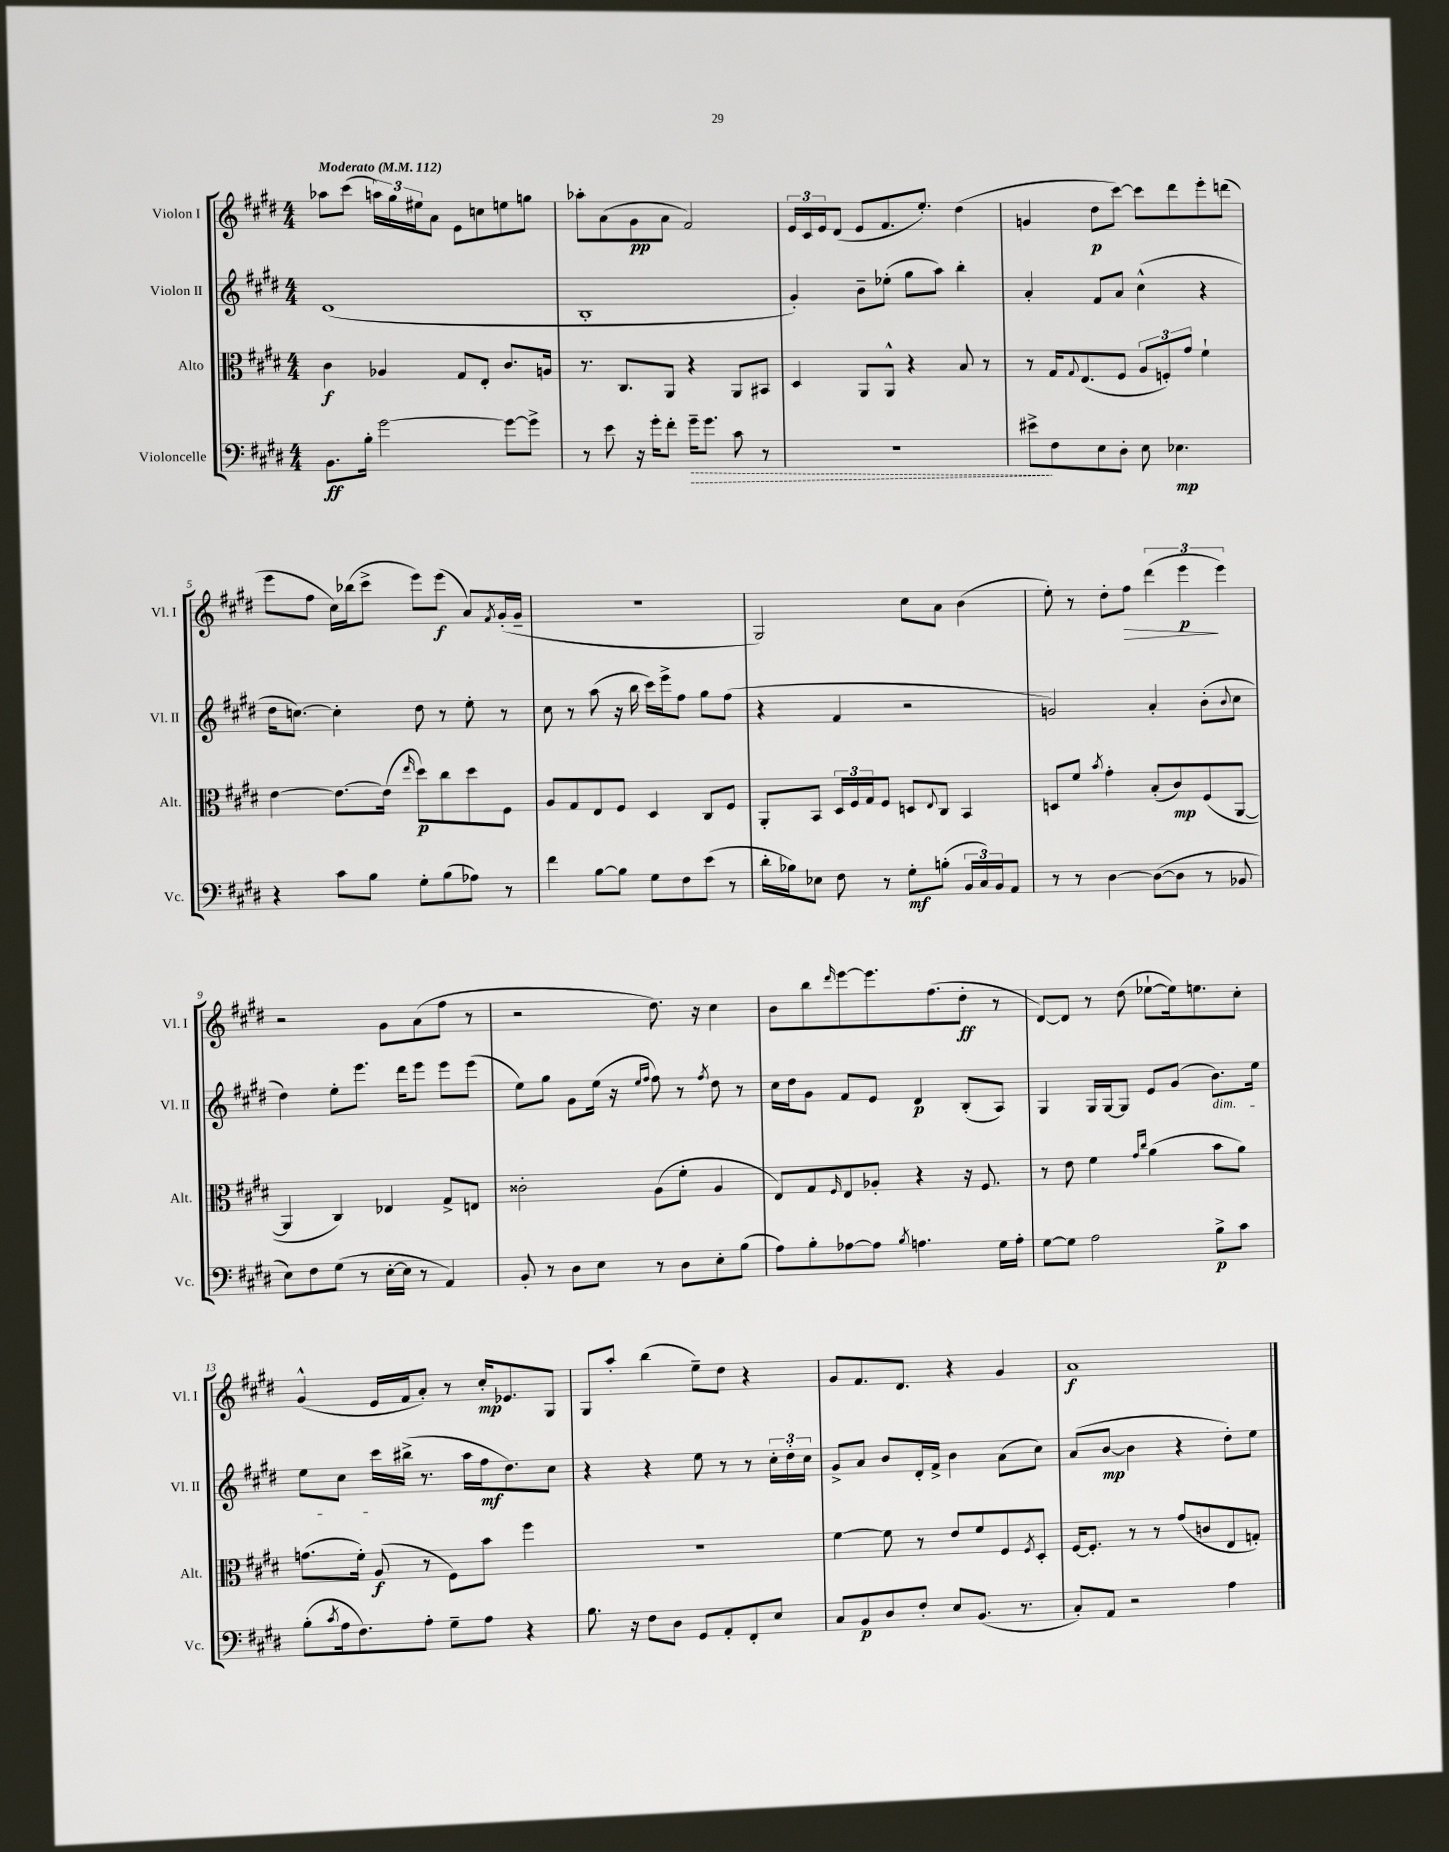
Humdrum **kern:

**kern	**kern	**kern	**kern
*staff4	*staff3	*staff2	*staff1
*clefF4	*clefC3	*clefG2	*clefG2
*k[f#c#g#d#]	*k[f#c#g#d#]	*k[f#c#g#d#]	*k[f#c#g#d#]
*M4/4	*M4/4	*M4/4	*M4/4
*MM112	*MM112	*MM112	*MM112
8.BB\L	4c#\	(1d#	8aa-\L
.	.	.	(8ccc#\J
16B'\Jk	.	.	.
[2g#\	4A-/	.	24aa\LL)
.	.	.	24gg#\
.	.	.	24ee#\J
.	.	.	8a\J
.	8G#/L	.	8e\L
.	8E'/J	.	8cc\
8g#\_L	8.c#/L	.	8ee\
8g#^\]J	.	.	8gg\J
.	16A/Jk	.	.
=	=	=	=
8r	8.r	1B'	8aa-'\L
8e\	.	.	(8a\
.	8.C#/L	.	.
16r	.	.	8g#\
16g#'\LK	.	.	.
8f#'\J	8AA/J	.	8a\J
16g#~\LK	4r	.	2f#/)
8.g#\J	.	.	.
8c#\	8AA/L	.	.
8r	8BB#/J	.	.
=	=	=	=
1r	4D#/	4g#'/)	24e/LL
.	.	.	24c#/
.	.	.	24e/J
.	.	.	(8d#/J
.	8AA/L	8b~\L	8e/L
.	8AA^^/J	(8ee-'\J	8.f#/
.	4r	8gg#\L	.
.	.	.	8.ee'/J)
.	.	8aa\J)	.
.	8B/	4bb'\	(4dd#\
.	8r	.	.
=	=	=	=
8e#^\L	8r	4a'/	4g/
8F#\	16G#/LK	.	.
.	8qqG#/	.	.
.	(8.E/	.	.
8E\	.	8f#/L	8dd#\L
8D#'\J	8F#/J	8a/J	[8ccc#\J)
8E\	12A/L	(4cc#^^\	8ccc#\]L
.	12F'/)	.	.
4.E-\	.	.	8ddd#\
.	12g#/J	.	.
.	4f#`\	4r	8eee'\
.	.	.	(8ddd\J
=	=	=	=
4r	[4e\	16dd#\LK	8eee\L
.	.	[8.cc\J)	.
.	.	.	8ff#\J
8c#\L	8.e\_L	4cc'\]	16cc#\LL)
.	.	.	(16bb-\J
8B\J	.	.	8ccc#^\J
.	(16e\]Jk	.	.
.	16qqee/	.	.
8G#'\L	8dd#\L)	8dd#\	8eee\L)
(8B\	8cc#\	8r	(8eee\J
8A-\J)	8dd#\	8ee'\	8a/L)
.	.	.	8qf#/
8r	8F#\J	8r	(16g#'/L
.	.	.	16g#~/JJ
=	=	=	=
4f#\	8A/L	8cc#\	1r
.	8G#/	8r	.
[8B\L	8E/	(8aa\	.
8B\]J	8F#/J	16r	.
.	.	16bb\	.
8G#\L	4D#/	16ccc#\LL)	.
.	.	16eee^\J	.
8F#\	.	8ff#\J	.
(8e\J	8C#/L	8gg#\L	.
8r	8F#/J	(8ff#\J	.
=	=	=	=
16d#'\LL	8AA'/L	4r	2G#/)
16B-\J)	.	.	.
8E-\J	8BB/J	.	.
8F#\	24D#/LL	4f#/	.
.	24F#/	.	.
.	24G#/J	.	.
8r	8F#/J	.	.
8G#'\L	8D/L	2r	8cc#\L
.	8qqE/	.	.
(8B'\J	8C#/J	.	8a\J
24BB/LL	4BB/	.	(4b\
24C#/)	.	.	.
24BB/J	.	.	.
8AA/J	.	.	.
=	=	=	=
8r	8D/L	2g/)	8ee'\)
8r	8f#/J	.	8r
.	8qb/	.	.
[4D#\	4g#'\	.	8dd#'\L
.	.	.	8ff#\J
(8D#\_L	(8B'/L	4a'/	(6ddd#\
8D#\]J	8c#/)	.	.
.	.	.	6eee\
8r	(8F#/	(8b'\L	.
.	.	.	6eee\)
.	.	8qqb/	.
8BB-/	[8AA/J	8cc#\J	.
=	=	=	=
8E\L)	4AA/]	4dd#\)	2r
8F#\	.	.	.
(8G#\J	4C#/)	8ee'\L	.
8r	.	8.eee\J	.
[16E'\LL	4E-/	.	8g#\L
16E\]JJ	.	16ddd#\LK	.
8r	.	8eee\J	(8a\
4AA/)	8G#^/L	8eee\L	8ff#\J
.	8E/J	(8eee\J	8r
=	=	=	=
8BB'/	2c##'\	8ee\L)	2r
8r	.	8gg#\J	.
8D#\L	.	8g#\L	.
8E\J	.	(16ee\Jk	.
.	.	16r	.
.	.	16qqee/LL	.
.	.	16qqff#/JJ	.
8r	(8A\L	8ff#\)	8.dd#\)
8D#\L	8f#'\J	8r	.
.	.	.	16r
.	.	8qff#/	.
8E'\	4A/	8dd#\	4cc#\
(8B\J	.	8r	.
=	=	=	=
8A\L)	8E/L)	16cc#\LL	8b\L
.	.	16dd#\J	.
8B'\	8G#/	8g#\J	8bb\
.	16qqF#/	.	16qqddd#/
[8A-\	8E/	8f#/L	[8eee\
8A-\]J	8A-'/J	8e/J	8.eee\]
8qB/	.	.	.
4.A\	4r	4d#/	.
.	.	.	(8.ff#\
.	16r	(8B'/L	8dd#'\J
.	8.F#/	.	.
16G#\LL	.	8A/J)	8r
16A'\JJ	.	.	.
=	=	=	=
[8G#\L	8r	4G#/	[8d#/L)
8G#\]J	8e\	.	8d#/]J
2A\	4f#\	16G#/LL	8r
.	.	[16G#/J	.
.	.	8G#/]J	(8dd#\
.	16qqg#/LL	.	.
.	16qqcc#/JJ	.	.
.	(4a\	8e/L	[8ee-`\L
.	.	(8g#/J	16ee-\]k)
.	.	.	8.ee\
8B^\L	8b\L	8.b\L)	.
8c#\J	8a\J)	.	8cc#'\J
.	.	16ee\Jk	.
=	=	=	=
(8B'\L	(8.g\L	8ee\L	(4g#^^/
8qc#/	.	.	.
16A\k	.	8cc#\J	.
8.F#\)	16f#'\Jk)	.	.
.	(8A/	16ccc#\LL	16e/LL
.	.	(16bb#^\JJ	16f#/J
8A'\J	8r	8.r	8a'/J)
8G#~\L	8F#\L)	.	8r
.	.	16aa\LL	.
8A\J	8b\J	16ff#\J	16cc#'/LK
.	.	8.dd#\)	8.e-/
4r	4ff#\	.	.
.	.	8cc#\J	8G#/J
=	=	=	=
8.B\	1r	4r	8G#/L
.	.	.	8aa'/J
16r	.	.	.
8F#\L	.	4r	(4bb\
8D#\J	.	.	.
8GG#/L	.	8ee\	8ee~\L)
8AA'/	.	8r	8dd#\J
8FF#'/	.	8r	4r
8E/J	.	24cc#'\LL	.
.	.	24dd#'\	.
.	.	24cc#\JJ	.
=	=	=	=
8C#/L	[4f#\	8g#^/L	8g#/L
8BB/	.	8a/J	8.f#/
8D#/	8f#\]	8b/L	.
.	.	.	8.d#/J
8F#'/J	8r	16d#'/L	.
.	.	16f#^/JJ	.
8E/L	8e/L	4b\	4r
(8.BB/J	8f#/	.	.
.	8F#/	(8a\L	4g#/
8.r	.	.	.
.	8qF#/	.	.
.	8D#'/J	8cc#\J)	.
=	=	=	=
8C#'/L)	[16F#/LK	(8a/L	1a
.	8.F#'/]J	.	.
8AA/J	.	[8b/J	.
2r	8r	4b\]	.
.	8r	.	.
.	(8g#/L	4r	.
.	8c/	.	.
4A\	8E/	8dd#'\L)	.
.	8G'/J)	8ee\J	.
==	==	==	==
*-	*-	*-	*-
